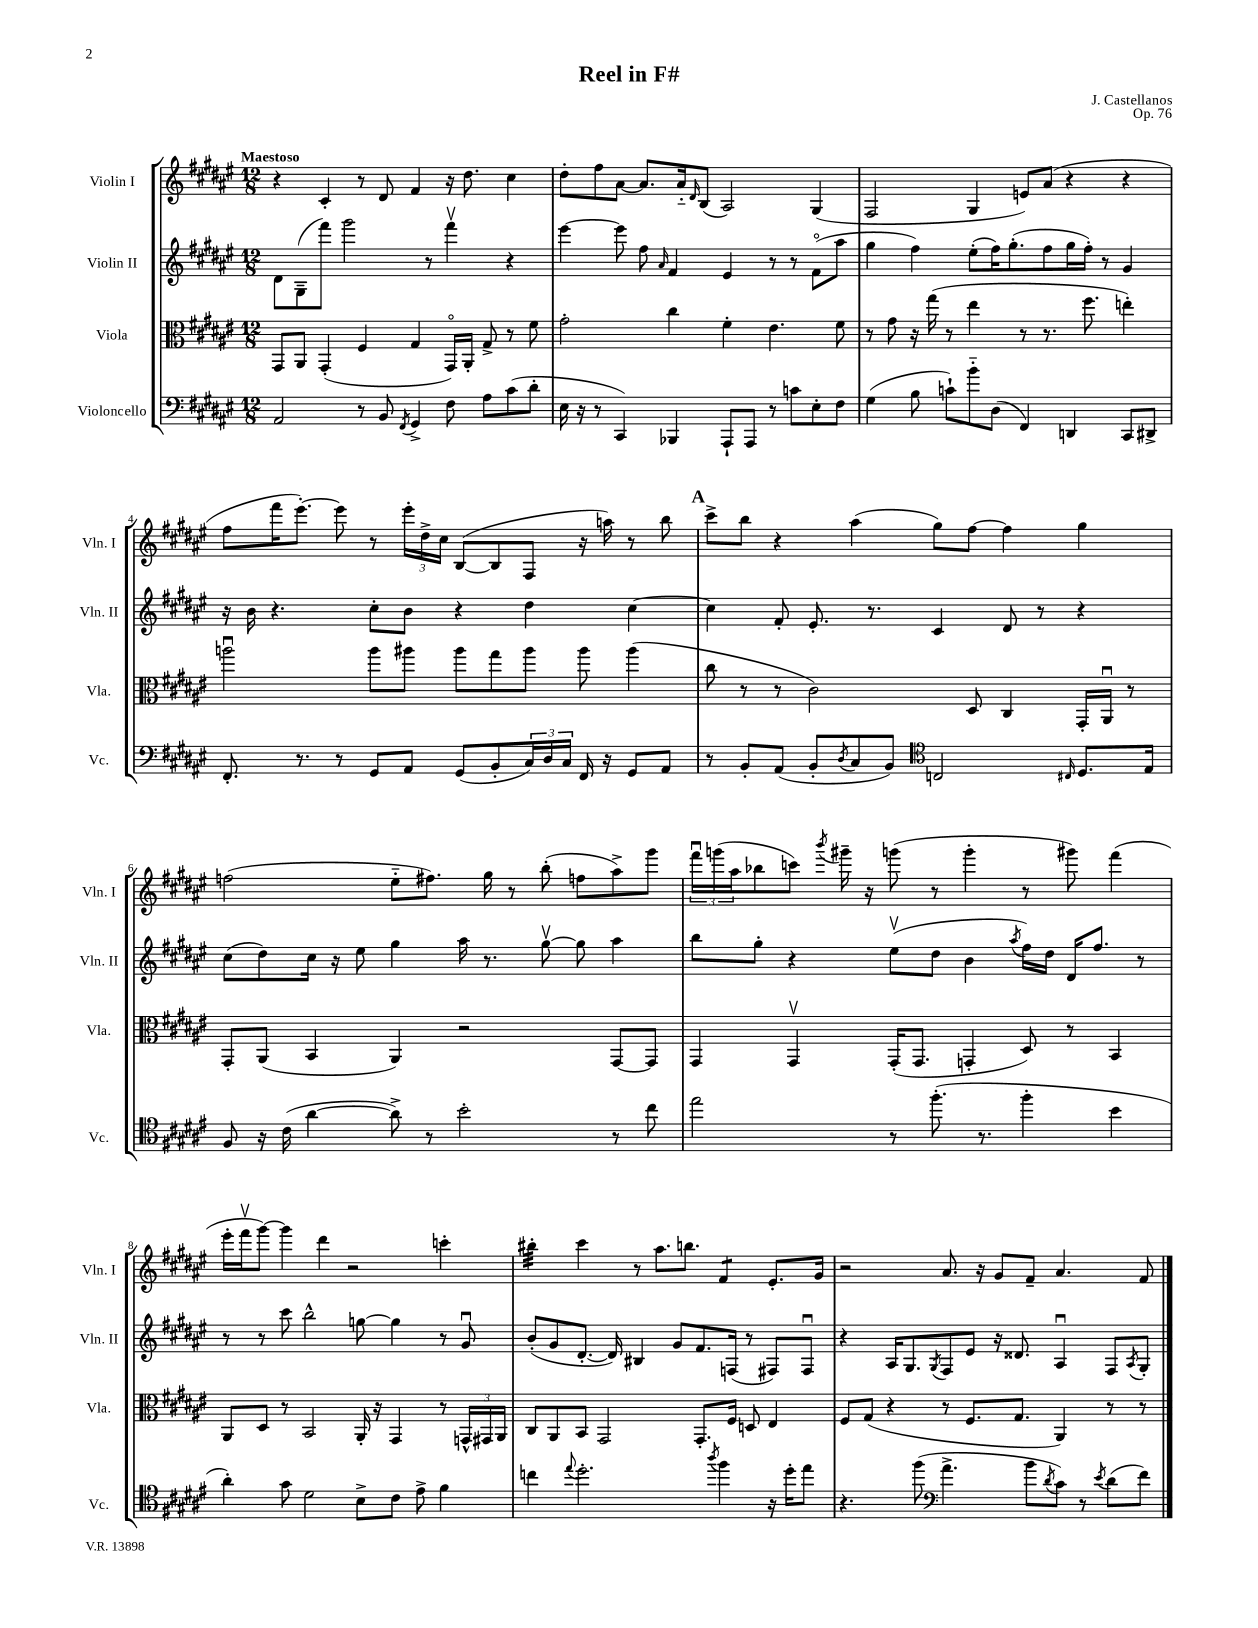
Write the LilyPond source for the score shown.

\header { title = "Reel in F#" composer = "J. Castellanos" opus = "Op. 76" }
<<
\new StaffGroup <<
\new Staff = "s0" \with { instrumentName = "Violin I" shortInstrumentName = "Vln. I" } {
    \clef treble \key fis \major \numericTimeSignature \time 12/8 \tempo "Maestoso"
    r4 cis'4-. r8 dis'8 fis'4 r16 dis''8. cis''4 |
    dis''8-. fis''8 ais'8~ ais'8. ais'16-_ \grace { dis'16 } b8( ais2) gis4( |
    fis2 gis4 e'8) ais'8( r4 r4 |
    fis''8 fis'''16 eis'''8.~-.) eis'''8 r8 \tuplet 3/2 { eis'''16-. dis''16-> cis''16 } b8~( b8 fis8 r16 a''16) r8 b''8 |
    \mark \markup { \bold "A" } cis'''8-> b''8 r4 ais''4( gis''8) fis''8~ fis''4 gis''4 |
    f''2( eis''8-_ fis''8.) gis''16 r8 b''8-.( f''8 ais''8->) gis'''8 |
    \tuplet 3/2 { fis'''16\downbow g'''16( ais''16 } bes''8 c'''8) \acciaccatura { b'''8 } gis'''16-- r16 g'''8( r8 g'''4-. r8 gis'''8) fis'''4( |
    eis'''16-. fis'''16\upbow gis'''8~) gis'''4 dis'''4 r2 c'''4-. |
    bis''4:32-. cis'''4 r8 ais''8. b''8. fis'4:8 eis'8.-. gis'16 |
    r2 ais'8. r16 gis'8 fis'8-- ais'4. fis'8 \bar "|." |
}
\new Staff = "s1" \with { instrumentName = "Violin II" shortInstrumentName = "Vln. II" } {
    \clef treble \key fis \major \numericTimeSignature \time 12/8
    dis'8 gis8--( fis'''8) gis'''2 r8 fis'''4\upbow r4 |
    eis'''4~ eis'''8 fis''8 \grace { ais'16 } fis'4 eis'4 r8 r8 fis'8\flageolet( ais''8 |
    gis''4 fis''4) eis''8-.( fis''16) gis''8.-.( fis''8 gis''16 fis''16-.) r8 gis'4 |
    r16 b'16 r4. cis''8-. b'8 r4 dis''4 cis''4~ |
    \mark \markup { \bold "A" } cis''4 fis'8-. eis'8.-. r8. cis'4 dis'8 r8 r4 |
    cis''8( dis''8) cis''16 r16 eis''8 gis''4 ais''16 r8. gis''8~\upbow gis''8 ais''4 |
    b''8 gis''8-. r4 eis''8\upbow( dis''8 b'4 \acciaccatura { ais''8 } fis''16) dis''16 dis'16 fis''8. r8 |
    r8 r8 cis'''8 b''2-^ g''8~ g''4 r8 gis'8\downbow |
    b'8-.( gis'8 dis'8.~-. dis'16) bis4 gis'8 fis'8. f16( r8 fis8) fis8\downbow |
    r4 ais16 gis8. \acciaccatura { gis8 } fis8 eis'8 r16 disis'8. ais4\downbow fis8 \acciaccatura { ais8 } gis8-. \bar "|." |
}
\new Staff = "s2" \with { instrumentName = "Viola" shortInstrumentName = "Vla." } {
    \clef alto \key fis \major \numericTimeSignature \time 12/8
    gis,8 ais,8 gis,4-.( fis4 gis4 gis,16\flageolet) ais,16-. gis8-> r8 fis'8 |
    gis'2-. cis''4 fis'4-. eis'4. fis'8 |
    r8 gis'8 r16 gis''16( r8 eis''4 r8 r8. fis''8. e''4-.) |
    a''2\downbow a''8 ais''8 ais''8 gis''8 ais''8 ais''8 ais''4( |
    \mark \markup { \bold "A" } cis''8 r8 r8 cis'2) dis8 cis4 gis,16-. ais,16\downbow r8 |
    gis,8-. ais,8( b,4 ais,4) r2 gis,8~ gis,8 |
    gis,4 gis,4\upbow gis,16-.( gis,8. g,4-. dis8) r8 b,4 |
    ais,8 dis8 r8 b,2 ais,16-. r16 gis,4 r8 \tuplet 3/2 { g,16-^ gis,16 ais,16 } |
    cis8 ais,8 b,8 gis,2 gis,8.-. fis16 d8 eis4 |
    fis8 gis8( r4 r8 fis8. gis8. ais,4) r8 r8 \bar "|." |
}
\new Staff = "s3" \with { instrumentName = "Violoncello" shortInstrumentName = "Vc." } {
    \clef bass \key fis \major \numericTimeSignature \time 12/8
    ais,2 r8 b,8 \acciaccatura { fis,8 } gis,4-> fis8 ais8 cis'8( dis'8-. |
    eis16 r16 r8 cis,4) bes,,4 ais,,8-! ais,,8 r8 c'8 eis8-. fis8 |
    gis4( b8 c'8-!) b'8-_ dis8( fis,4) d,4 cis,8 dis,8-> |
    fis,8.-. r8. r8 gis,8 ais,8 gis,8( b,8-. \tuplet 3/2 { cis16) dis16 cis16 } fis,16 r16 gis,8 ais,8 |
    \mark \markup { \bold "A" } r8 b,8-. ais,8( b,8-. \acciaccatura { dis8 } cis8 b,8) \clef tenor c2 \grace { cis16 } dis8. eis16 |
    fis8 r16 cis'16( ais'4~ ais'8->) r8 b'2-. r8 cis''8 |
    eis''2 r8 fis''8.-.( r8. fis''4-. b'4 |
    ais'4-.) gis'8 dis'2 b8-> cis'8 eis'8-> fis'4 |
    c''4 \appoggiatura { eis''8 } dis''2.-. \acciaccatura { ais''8 } fis''4 r16 dis''16-. eis''8 |
    r4. fis''8( \clef bass ais'4.-> b'8 \acciaccatura { dis'8 } cis'8) r8 \acciaccatura { eis'8 } dis'8( fis'8) \bar "|." |
}
>>
>>
